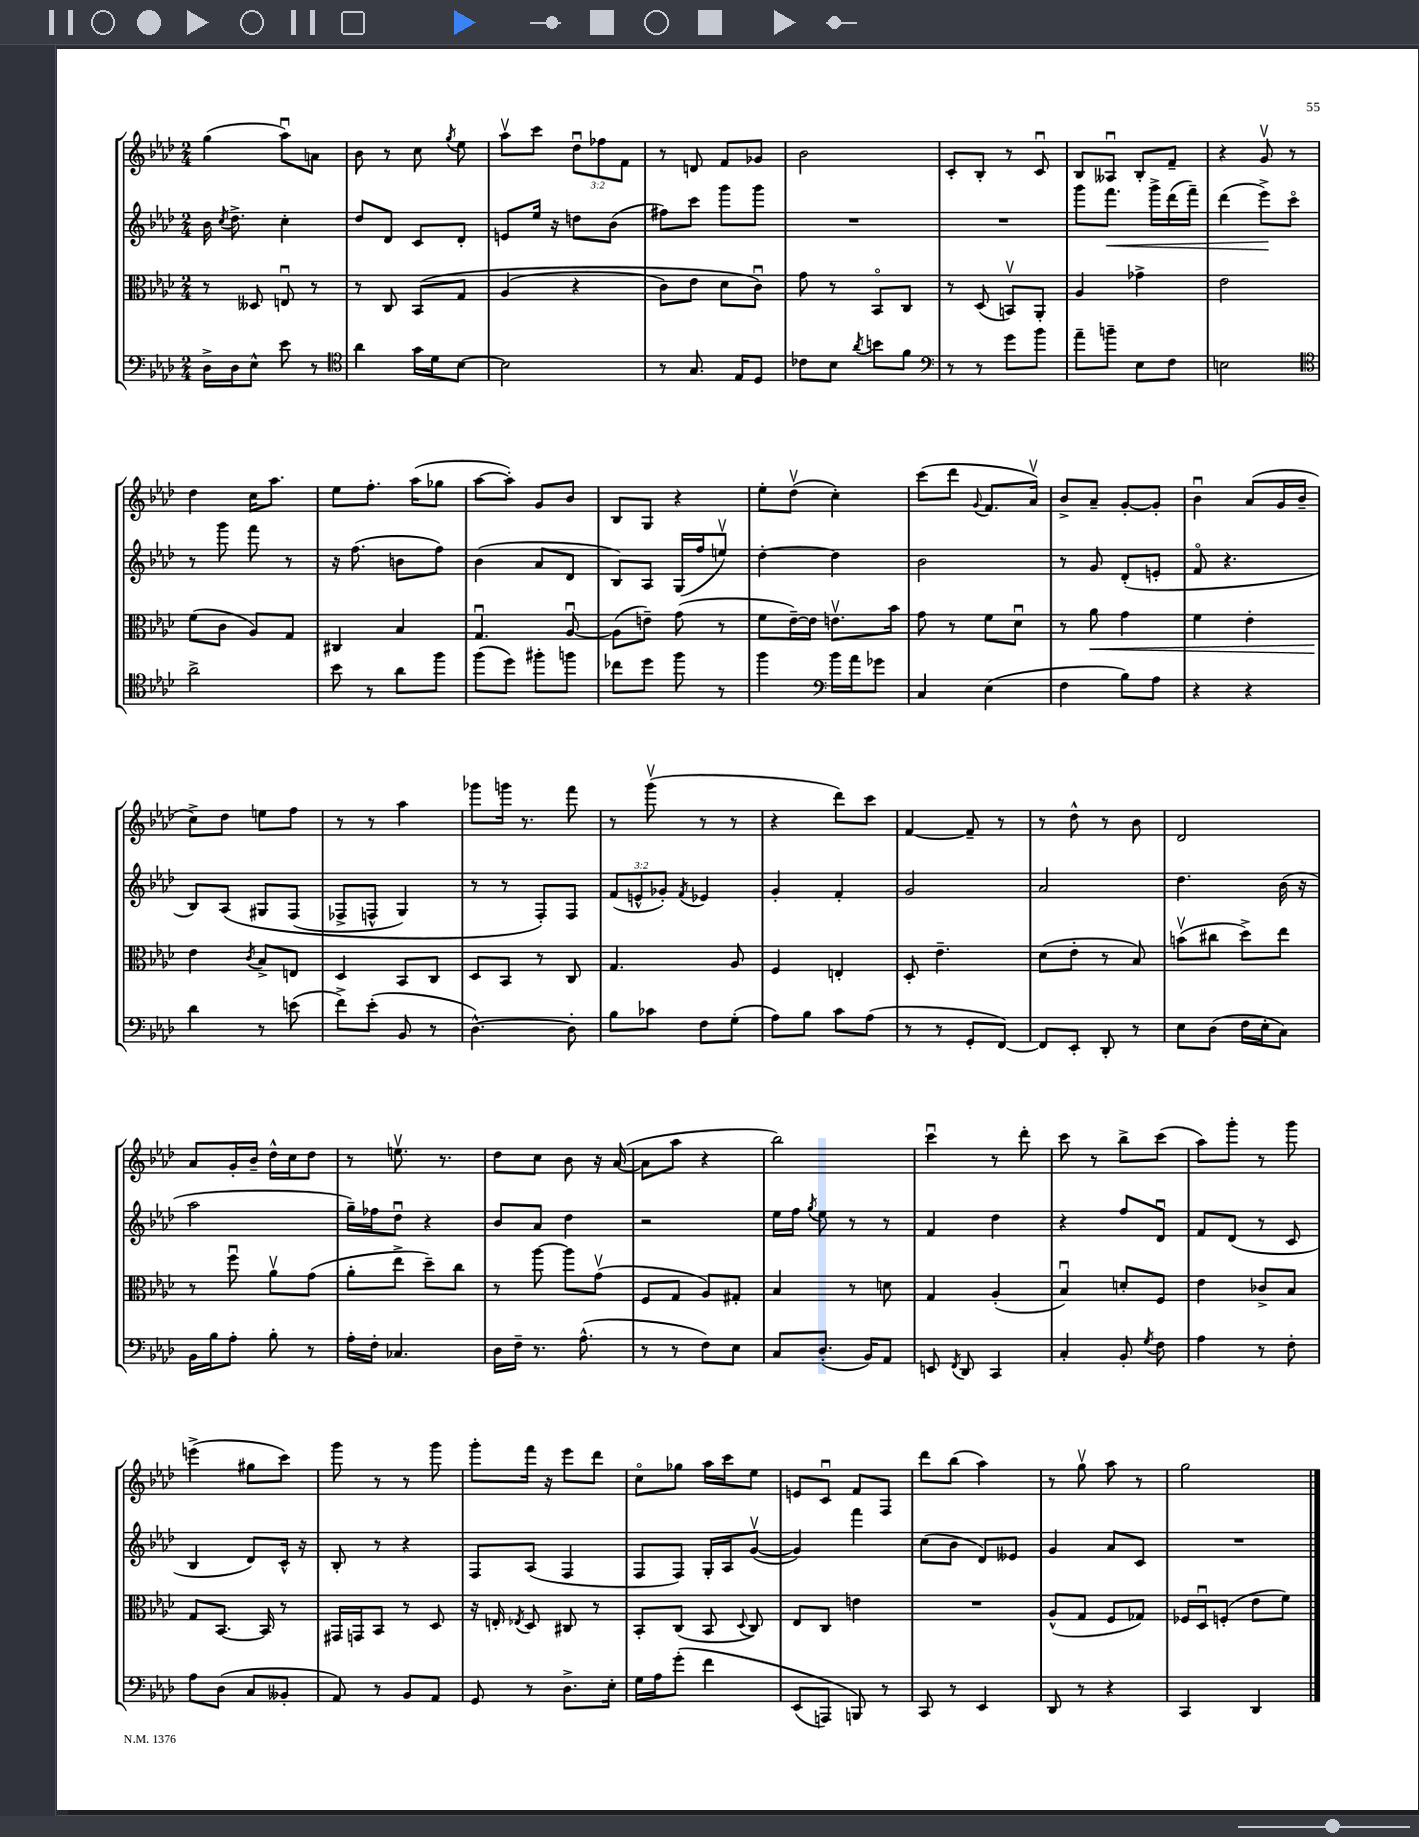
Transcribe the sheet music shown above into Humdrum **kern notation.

**kern	**kern	**kern	**kern
*staff4	*staff3	*staff2	*staff1
*clefF4	*clefC3	*clefG2	*clefG2
*k[b-e-a-d-]	*k[b-e-a-d-]	*k[b-e-a-d-]	*k[b-e-a-d-]
*M2/4	*M2/4	*M2/4	*M2/4
16D-^\LL	8r	16b-\	(4gg\
.	.	8qcc/	.
16D-\J	.	8.dd-^\	.
8E-^^\J	8D--/	.	.
8e-\	8Eu/	4cc'\	8aa-u\L)
8r	8r	.	8a\J
=	=	=	=
*clefC4	*	*	*
4a-\	8r	8dd-/L	8b-\
.	8C/	8d-/J	8r
16g\LL	&(8BB-/L	8c/L	8cc\
16d-\J	.	.	.
.	.	.	8qgg/
[8B-\J	8G/J	8d-'/J	8ee-\
=	=	=	=
2B-\]	(4A-/	8e/L	8aa-v\L
.	.	16ee-/Jk	8ccc\J
.	.	16r	.
.	4r	8dd\L	12dd-u\L
.	.	.	12ff-\
.	.	(8b-\J	.
.	.	.	12f\J
=	=	=	=
8r	8c\L)	8ff#\L)	8r
8.G/	8e-\J	8ccc\J	8d/
.	8d-\L	8ggg\L	8f/L
16E-/LK	.	.	.
8D-/J	8cu\J&)	8ggg\J	8g-/J
=	=	=	=
8c-\L	8g\	2r	2b-\
8B-\J	8r	.	.
8qa-/	.	.	.
8b\L	8BB-o/L	.	.
8f\J	8C/J	.	.
=	=	=	=
*clefF4	*	*	*
8r	8r	2r	8c'/L
8r	(8D-/	.	8B-'/J
8g\L	8BBv/L)	.	8r
8b-\J	8AA-'/J	.	8cu/
=	=	=	=
8a-~\L	4A-/	8ggg\L	8B-/L
8b~\J	.	8.fff\J	8A--u/J
8E-\L	4g-^\	.	8B-'/L
.	.	16ggg^\LL	.
8F\J	.	(16ddd-\	8f~/J
.	.	16fff~\JJ)	.
=	=	=	=
2E\	2e-\	(4ddd-\	4r
.	.	8eee-^\L)	8gv/
.	.	8ccco\J	8r
=	=	=	=
*clefC4	*	*	*
2a-^\	(8f\L	8r	4dd-\
.	8c\J	8ggg\	.
.	8A-/L)	8fff\	16cc\LK
.	.	.	8.aa-\J
.	8G/J	8r	.
=	=	=	=
8b-\	4C#/	16r	8ee-\L
.	.	(8.ff\	.
8r	.	.	8.ff'\J
8a-\L	4B-/	8b\L	.
.	.	.	(16aa-\LK
8ff\J	.	8ff\J)	8gg-\J
=	=	=	=
(8ff\L	4.Gu/	(4b-\	[8aa-\L
8dd-\J)	.	.	8aa-'\]J)
8ff#'\L	.	8a-/L	8g/L
8ff\J	[8A-u/	8d-/J	8b-/J
=	=	=	=
8cc-\L	(8A-\]L	8B-/L)	8B-/L
8dd-\J	8e~\J)	8A-/J	8G/J
8ff\	(8g\	(16G/LL	4r
.	.	16ff/J	.
8r	8r	8eev/J)	.
=	=	=	=
4ff\	8f\L	[4dd-'\	8ee-'\L
.	[16e-~\L)	.	(8dd-v\J
.	16e-\]JJ	.	.
*clefF4	*	*	*
16b-\LL	8.ev\L	4dd-\]	4cc'\)
16a-\J	.	.	.
8g-\J	.	.	.
.	16b-\Jk	.	.
=	=	=	=
4C/	8g\	2b-\	(8ccc\L
.	8r	.	8ddd-\J
.	.	.	8qqg/
(4E-\	8f\L	.	8.f/L
.	8d-u\J	.	.
.	.	.	16a-v/Jk)
=	=	=	=
4F\	8r	8r	8b-^/L
.	8a-\	8g/	8a-~/J
8B-\L)	4g\	(8d-'/L	[8g'/L
8A-\J	.	8e'/J	8g'/]J
=	=	=	=
4r	4f\	8fo/	4b-u\
.	.	4.r	.
4r	4e-'\	.	(8a-/L
.	.	.	16g/L
.	.	.	16b-~/JJ
=	=	=	=
4d-\	4e-\	8B-/L)	8cc^\L)
.	.	&(8A-/J	8dd-\J
.	8qc/	.	.
8r	8B-^/L	8G#/L	8ee\L
(8e\	8E/J	(8F/J	8ff\J
=	=	=	=
8f^\L)	4D-/	8F-^/L	8r
(8e-'\J	.	8F^^/J	8r
8BB-/	8BB-/L	4G/)	4aa-\
8r	8C/J	.	.
=	=	=	=
[4.D-^^\)	8D-/L	8r	8ggg-\L
.	8BB-/J	8r	16ggg\Jk
.	.	.	8.r
.	8r	8F'/L&)	.
8D-'\]	8C/	8F/J	8fff\
=	=	=	=
8B-\L	4.G/	(12f/L	8r
.	.	12e^^/	.
8c-\J	.	.	(8gggv\
.	.	12g-'/J)	.
.	.	8qf/	.
8F\L	.	4e-/	8r
(8G'\J	8A-/	.	8r
=	=	=	=
8A-\L)	4F/	4g'/	4r
8B-\J	.	.	.
8c\L	4E'/	4f'/	8ddd-\L)
(8A-\J	.	.	8ccc\J
=	=	=	=
8r	8D-'/	2g/	[4f/
8r	4.e-~\	.	.
8GG'/L	.	.	8f~/]
[8FF/J)	.	.	8r
=	=	=	=
8FF/]L	(8d-\L	2a-/	8r
8EE-'/J	8e-'\J	.	8dd-^^\
8DD-'/	8r	.	8r
8r	8B-/)	.	8b-\
=	=	=	=
8E-\L	(8bv\L	4.dd-\	2d-/
(8D-\J	8cc#\J	.	.
16F\LL	8dd-^\L)	.	.
16E-'\J	.	.	.
8C\J)	8ee-\J	(16b-\	.
.	.	16r	.
=	=	=	=
16BB-\LL	8r	2aa-\	8a-/L
16B-\J	.	.	.
8A-'\J	8ffu\	.	16g'/L
.	.	.	16b-~/JJ
8B-'\	8a-v\L	.	16dd-^^\LL
.	.	.	16cc\J
8r	(8g\J	.	8dd-\J
=	=	=	=
16A-'\LL	8a-'\L	16gg~\LL)	8r
16F'\JJ	.	16ff-\J	.
4.C-/	8ee-^\J	8dd-u\J	8.eev\
.	8dd-~\L)	4r	.
.	.	.	8.r
.	8cc\J	.	.
=	=	=	=
16D-\LL	8r	8b-/L	8dd-\L
16F~\JJ	.	.	.
8.r	[8aa-\	8a-/J	8cc\J
.	8aa-\]L	4dd-\	8b-\
(8.A-^^\	.	.	.
.	(8gv\J	.	16r
.	.	.	([16a-/
=	=	=	=
8r	8F/L	2r	8a-\]L
8r	8G/J	.	8aa-\J
8F\L)	8A-/L)	.	4r
8E-\J	8G#'/J	.	.
=	=	=	=
8C/L	4B-/	16ee-\LL	2bb-\)
.	.	16ff\JJ	.
.	.	8qgg/	.
(8.D-'/J	.	8ee-\	.
.	8r	8r	.
16BB-/LK)	.	.	.
8AA-/J	8d\	8r	.
=	=	=	=
8EE/	4G/	4f/	4cccu\
8qFF/	.	.	.
8DD-/	.	.	.
4CC/	(4A-'/	4dd-\	8r
.	.	.	8ddd-'\
=	=	=	=
4C'/	4B-u/)	4r	8ccc\
.	.	.	8r
8BB-'/	8d'/L	8ff/L	8bb-^\L
8qG/	.	.	.
8F\	8F/J	8d-u/J	(8ccc\J
=	=	=	=
4A-\	4e-\	8f/L	8aa-\L)
.	.	(8d-/J	8ggg'\J
8r	8c-^/L	8r	8r
8F'\	8B-/J	8c/	8ggg\
=	=	=	=
8A-\L	8G/L	4B-/	(4eee^\
(8D-\J	[8.BB-/J	.	.
8C/L	.	8d-/L)	8gg#\L
.	16BB-/]	.	.
8BB--'/J	8r	16c^^/Jk	8ccc\J)
.	.	16r	.
=	=	=	=
8AA-/)	16GG#/LL	8B-'/	8ggg\
.	16GG/J	.	.
8r	8BB-/J	8r	8r
8BB-/L	8r	4r	8r
8AA-/J	8D-/	.	8ggg\
=	=	=	=
8GG/	16r	8F/L	8ggg'\L
.	16E'/	.	.
.	8qE-/	.	.
8r	8D-/	(8A-/J	16fff\Jk
.	.	.	16r
8.D-^\L	8C#/	4F/	8eee-\L
.	8r	.	8ddd-\J
16E-'\Jk	.	.	.
=	=	=	=
16G\LL	8BB-'/L	8F/L	8cco\L
16A-\J	.	.	.
&(8g'\J	(8C/J	8F/J)	8gg-\J
4f\	8BB-/	16G'/LL	16aa-\LL
.	.	16A-/J	16ccc\J
.	8qqD-/	.	.
.	8C/)	([8gv/J	8ee-\J
=	=	=	=
(8EE-/L	8E-/L	4g/])	8e/L
8AAA/J)	8C/J	.	8cu/J
8BBB/&)	4e\	4fff\	8f/L
8r	.	.	8F/J
=	=	=	=
8CC/	2r	(8cc\L	8ddd-\L
8r	.	8b-\J	(8bb-\J
4EE-/	.	8d-/L)	4aa-\)
.	.	8e--/J	.
=	=	=	=
8DD-/	(8A-^^/L	4g/	8r
8r	8G/J	.	8ggv\
4r	8F/L	8a-/L	8aa-\
.	8G-/J)	8c/J	8r
=	=	=	=
4CC/	16F-/LL	2r	2gg\
.	16D-u/J	.	.
.	(8F'/J	.	.
4DD-/	8e-\L	.	.
.	8f\J)	.	.
==	==	==	==
*-	*-	*-	*-
